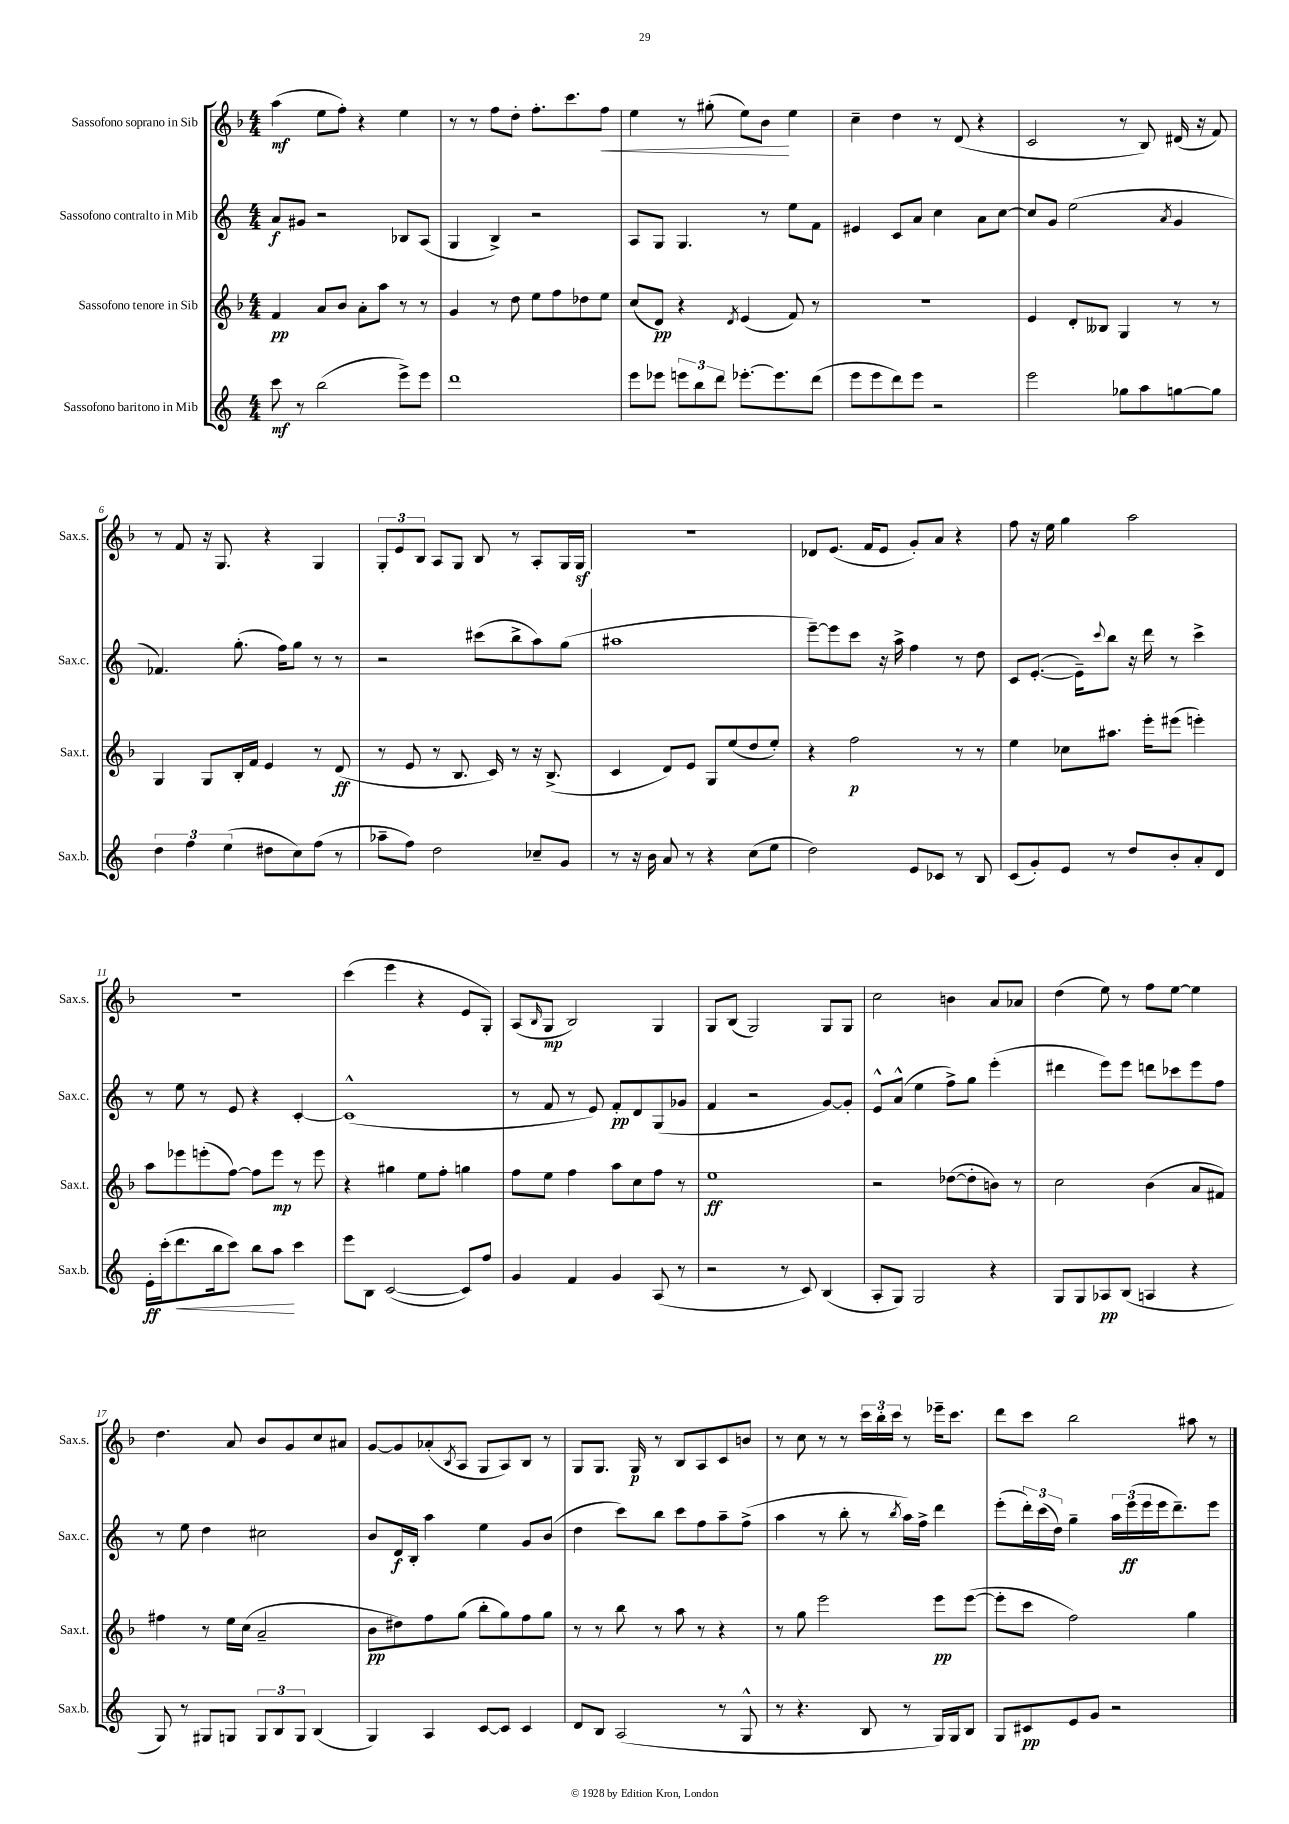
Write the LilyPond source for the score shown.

<<
\new StaffGroup <<
\new Staff = "s0" \with { instrumentName = "Sassofono soprano in Sib" shortInstrumentName = "Sax.s." } {
    \clef treble \key f \major \numericTimeSignature \time 4/4
    a''4\mf( e''8 f''8-.) r4 e''4 |
    r8 r8 f''8 d''8-. f''8.-. c'''8. f''8\< |
    e''4 r8 gis''8-.( e''8) bes'8\! e''4 |
    c''4-- d''4 r8 d'8( r4 |
    c'2 r8 bes8) dis'16( r16 f'8) |
    r8 f'8 r16 g8. r4 g4 |
    \tuplet 3/2 { g8-. e'8 bes8 } a8 g8 bes8 r8 a8-. g16 g16\sf |
    r1 |
    des'8 e'8.( f'16 e'8 g'8-.) a'8 r4 |
    f''8 r16 e''16 g''4 a''2 |
    R1 |
    c'''4( e'''4 r4 e'8 g8-.) |
    a8( \grace { bes16 } g8\mp bes2) g4 |
    g8 bes8( g2) g8 g8 |
    c''2 b'4 a'8 aes'8 |
    d''4( e''8) r8 f''8 e''8~ e''4 |
    d''4. a'8 bes'8 g'8 c''8 ais'8 |
    g'8~ g'8 aes'8-.( \acciaccatura { bes8 } a8 g8 a8) bes8 r8 |
    g8 g8. g16\p r8 bes8 a8 c'8 b'8 |
    r8 c''8 r8 r8 \tuplet 3/2 { c'''16 bes''16-. c'''16 } r8 ees'''16-- c'''8. |
    d'''8 c'''8 bes''2 ais''8 r8 \bar "|." |
}
\new Staff = "s1" \with { instrumentName = "Sassofono contralto in Mib" shortInstrumentName = "Sax.c." } {
    \clef treble \key c \major \numericTimeSignature \time 4/4
    a'8\f gis'8 r2 bes8 a8( |
    g4 b4->) r2 |
    a8 g8 g4. r8 e''8 f'8 |
    eis'4 c'8 a'8 c''4 a'8 c''8~ |
    c''8 g'8 e''2( \acciaccatura { a'8 } g'4 |
    fes'4.) g''8.-.( f''16) g''8 r8 r8 |
    r2 cis'''8( b''8-> a''8) g''8( |
    ais''1 |
    e'''8~--) e'''8 c'''8 r16 a''16-> f''4 r8 d''8 |
    c'8 e'8.~-.( e'16--) \appoggiatura { c'''8 } b''8 r16 d'''16 r8 c'''4-> |
    r8 e''8 r8 e'8 r4 c'4~-. |
    c'1-^( |
    r8 f'8 r8 e'8) f'8-.\pp d'8 g8( ges'8 |
    f'4 r2 g'8~) g'8-. |
    e'8-^ a'8-^( e''4 f''8->) g''8 e'''4-.( |
    dis'''4 e'''8) e'''8 d'''8 ces'''8 e'''8 f''8 |
    r8 e''8 d''4 cis''2 |
    b'8 d'16\f b16-. a''4 e''4 g'8 b'8( |
    d''4 c'''8) b''8 c'''8 f''8 a''8-- f''8->( |
    a''4 r8 b''8-. r8 \acciaccatura { b''8 } a''16) f''16-> d'''4 |
    e'''8-.( \tuplet 3/2 { d'''16-.) c'''16( d''16) } g''4-- \tuplet 3/2 { a''16 e'''16\ff( e'''16 } e'''16 d'''8.--) e'''8 \bar "|." |
}
\new Staff = "s2" \with { instrumentName = "Sassofono tenore in Sib" shortInstrumentName = "Sax.t." } {
    \clef treble \key f \major \numericTimeSignature \time 4/4
    f'4\pp a'8 bes'8 a'8-. a''8 r8 r8 |
    g'4 r8 d''8 e''8 f''8 des''8 e''8 |
    c''8( d'8\pp) r4 \acciaccatura { d'8 } e'4( f'8) r8 |
    R1 |
    e'4 d'8-. beses8 g4 r8 r8 |
    g4 g8 bes16-. f'16 e'4 r8 d'8\ff( |
    r8 e'8 r8 bes8. c'16) r8 r16 bes8.->( |
    c'4 d'8) e'8 g8 e''8( d''8 e''8-.) |
    r4 f''2\p r8 r8 |
    e''4 ces''8 ais''8. e'''16-. eis'''8( e'''4-.) |
    a''8 ees'''8 e'''8-.( f''8~) f''8 e'''8\mp r8 e'''8 |
    r4 gis''4 e''8 f''8-. g''4 |
    f''8 e''8 f''4 a''8 c''8 f''8 r8 |
    e''1\ff |
    r2 des''8~( des''8-. b'8) r8 |
    c''2 bes'4( a'8 fis'8) |
    fis''4 r8 e''16 c''16( a'2-- |
    bes'8\pp dis''8) f''8 g''8( bes''8-. g''8) f''8 g''8 |
    r8 r8 bes''8 r8 a''8 r8 r4 |
    r8 g''8 e'''2 e'''8\pp e'''8~( |
    e'''8-. c'''8 f''2) g''4 \bar "|." |
}
\new Staff = "s3" \with { instrumentName = "Sassofono baritono in Mib" shortInstrumentName = "Sax.b." } {
    \clef treble \key c \major \numericTimeSignature \time 4/4
    c'''8\mf r8 b''2( e'''8->) e'''8 |
    d'''1 |
    e'''8 ees'''8 \tuplet 3/2 { e'''8 b''8 d'''8 } ees'''8.~-. ees'''8. d'''8( |
    e'''8 e'''8 d'''8) e'''8 r2 |
    e'''2 ges''8 a''8 g''8~ g''8 |
    \tuplet 3/2 { d''4 f''4 e''4( } dis''8 c''8) f''8( r8 |
    aes''8-- f''8) d''2 ces''8-- g'8 |
    r8 r16 b'16 a'8 r8 r4 c''8( e''8 |
    d''2) e'8 ces'8 r8 b8 |
    c'8( g'8-.) e'8 r8 d''8 b'8-. a'8-. d'8 |
    e'16-.\ff c'''16-.( d'''8.\< b''16 c'''8) b''8 a''8\! c'''4 |
    e'''8 b8 c'2~( c'8) f''8 |
    g'4 f'4 g'4 a8( r8 |
    r2 r8 c'8) b4( |
    a8-. g8) g2 r4 |
    g8 g8 aes8\pp b8( a4 r4 |
    g8) r8 gis8 g8 \tuplet 3/2 { g8 b8 g8 } b4( |
    g4) a4 c'8~ c'8 c'4 |
    d'8 b8 a2( r8 g8-^ |
    r8 r4. b8 r8 g16) g16 b8 |
    g8 cis'8\pp e'8 g'8 r2 \bar "|." |
}
>>
>>
